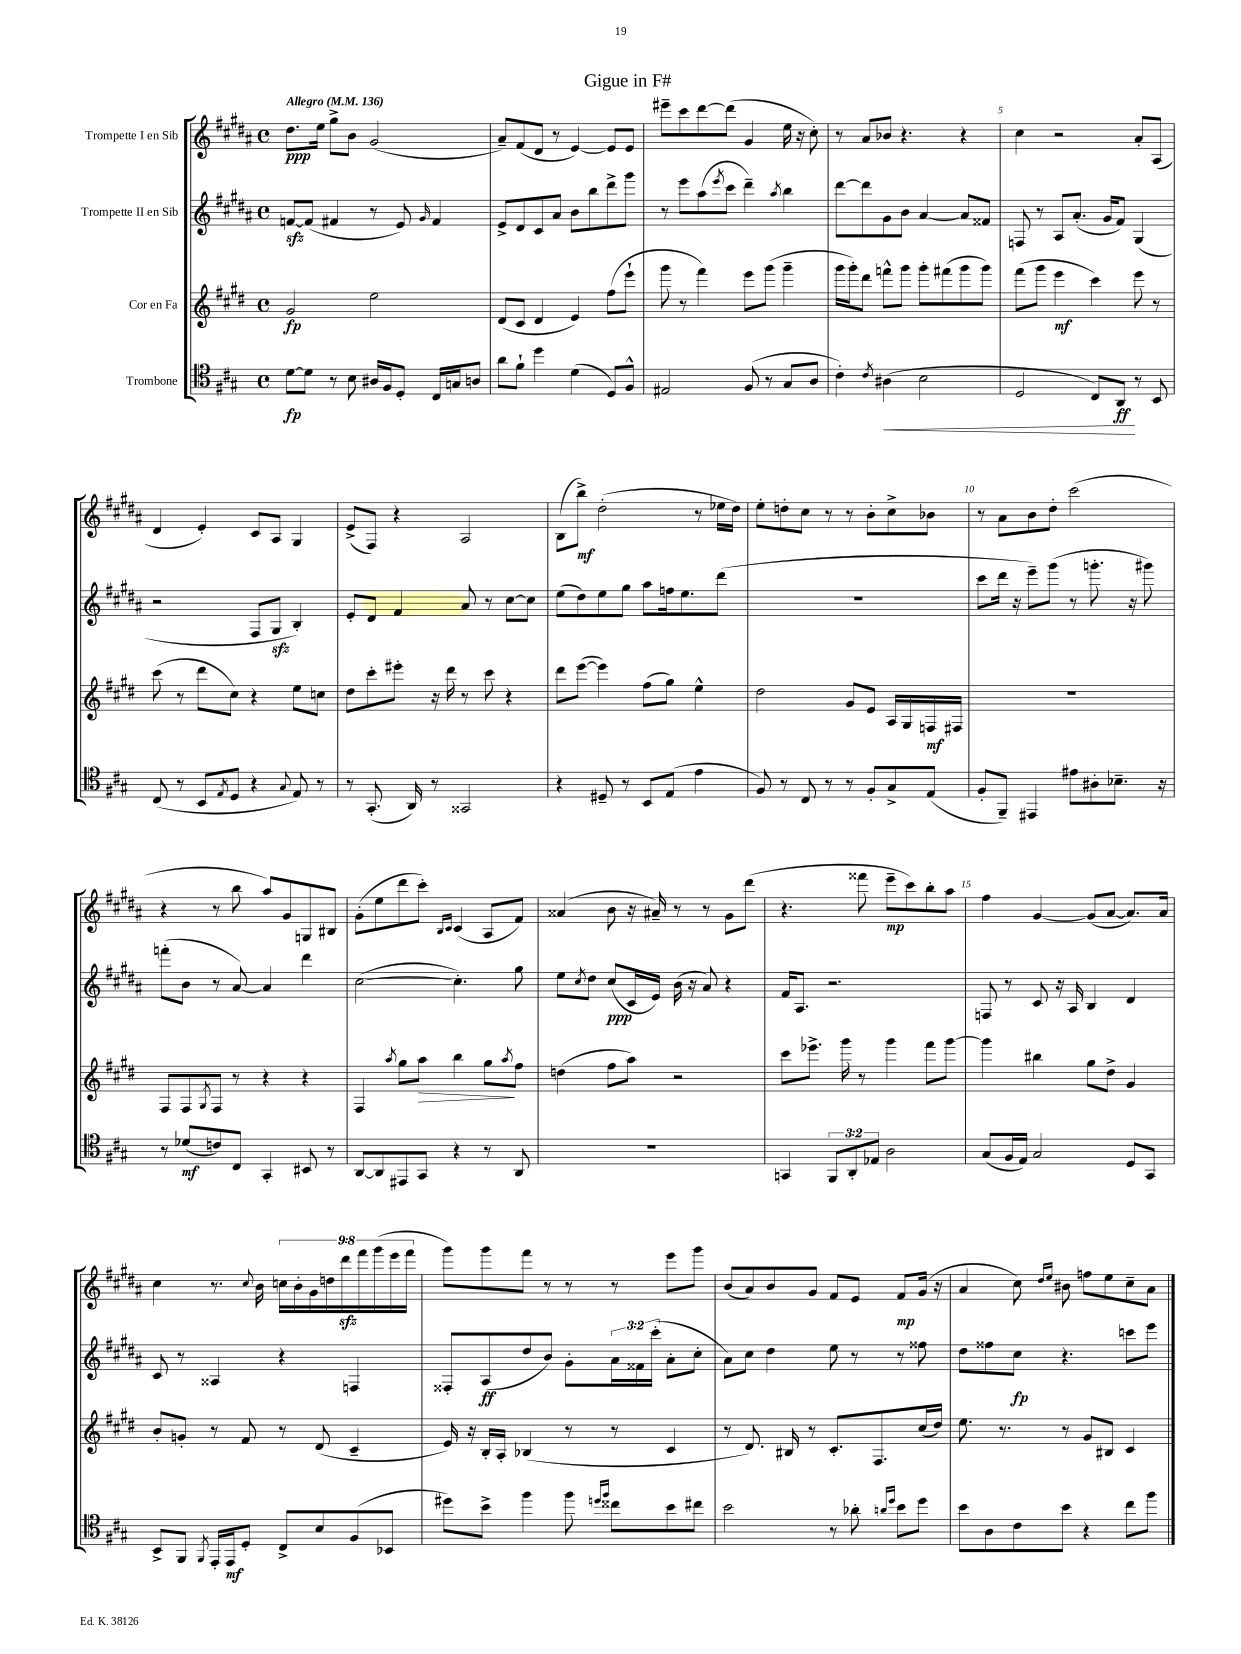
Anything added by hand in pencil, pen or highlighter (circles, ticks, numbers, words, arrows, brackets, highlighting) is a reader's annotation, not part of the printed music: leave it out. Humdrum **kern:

**kern	**kern	**kern	**kern
*staff4	*staff3	*staff2	*staff1
*clefC4	*clefG2	*clefG2	*clefG2
*k[f#c#g#]	*k[f#c#g#d#]	*k[f#c#g#d#a#]	*k[f#c#g#d#a#]
*M4/4	*M4/4	*M4/4	*M4/4
*met(c)	*met(c)	*met(c)	*met(c)
*MM136	*MM136	*MM136	*MM136
[8d	2g#	[8f	8.dd#
8d]	.	(8f]	.
.	.	.	16ee
8r	.	4f#	8gg#^
8B	.	.	8b
16A#	2ee	8r	(2g#
16F#	.	.	.
8D'	.	8e)	.
.	.	16qqg#	.
16C#	.	4f#	.
16G	.	.	.
8A	.	.	.
=	=	=	=
8a	(8d#	8e^	8a#~)
8f#`	8c#	8d#	(8f#
4dd	4d#	8c#	8d#
.	.	8a#	8r
(4d	4e)	8b	[4e)
.	.	8bb	.
8D)	(8ff#	8ddd#^	8e]
8F#^^	8eee`	8ggg#	8e
=	=	=	=
2E#	8ggg#	8r	8eee#~
.	8r	8eee	8ccc#
.	4fff#)	(8aa#	[8ddd#
.	.	8qeee	.
.	.	8ccc#	(8ddd#]
(8F#	8eee	4ddd#~)	4g#
8r	(8ggg#	.	.
.	.	8qaa#	.
8G#	4ggg#~	4bb	16ee
.	.	.	16r
8A	.	.	8cc#')
=	=	=	=
4c#')	16ggg#	[8ddd#	8r
.	16ggg#')	.	.
.	8ddd#	8ddd#]	8a#
8qc#	.	.	.
(4A#	8fff^^	8g#	8b-
.	8ggg#	8b	4.r
2B	8ggg#'	[4a#	.
.	(8fff#	.	.
.	8ggg#	8a#]	4r
.	8ggg#)	8f##	.
=	=	=	=
2D	(8fff#	8F	4cc#
.	8ggg#	8r	.
.	4eee	8A#	2r
.	.	(8.a#'	.
8C#)	4ccc#)	.	.
.	.	16g#	.
8AA	.	8f#)	.
8r	8eee	(4G#	8a#'
8BB	8r	.	(8A#
=	=	=	=
(8C#	(8ccc#	2r	4d#
8r	8r	.	.
8BB	8ddd#	.	4e')
8qE	.	.	.
8D	8cc#)	.	.
4r	4r	8F#	8c#
.	.	8G#	8A#
8qqG#	.	.	.
8E)	8ee	4B')	4G#
8r	8cc	.	.
=	=	=	=
8r	8dd#	8e'	(8e^
(8.GG#'	8ccc#'	8d#	8F#)
.	8eee#'	4f#	4r
16AA)	.	.	.
8r	16r	.	.
.	16ddd#	.	.
2GG##	8r	8a#	2A#
.	8ccc#	8r	.
.	4r	[8cc#	.
.	.	8cc#]	.
=	=	=	=
4r	8ddd#	(8ee	(8B
.	([8eee	8dd#)	8bb^)
8D#~	4eee])	8ee	(2dd#'
8r	.	8gg#	.
8BB	(8ff#	8aa#	.
(8E	8gg#)	16ff	.
.	.	8.ee	.
4e	4ee^^	.	8r
.	.	(8ddd#	16ee-
.	.	.	16dd#)
=	=	=	=
8F#)	2dd#	1r	8ee'
8r	.	.	8dd'
8C#	.	.	8cc#
8r	.	.	8r
8r	8g#	.	8r
8F#'	8e	.	8b'
8G#^	16A	.	8cc#^
.	16G#	.	.
(8E	16F	.	8b-
.	16F#	.	.
=	=	=	=
8F#'	1r	8ccc#	8r
8FF#~)	.	16ddd#	8a#
.	.	16r	.
4EE#	.	8eee~)	8b
.	.	(8ggg#	8dd#'
8e#	.	8r	(2ccc#
8A#'	.	8.ggg'	.
8.B-~	.	.	.
.	.	16r	.
.	.	8ggg#)	.
16r	.	.	.
=	=	=	=
8r	8F#	(8fff'	4r
(8d-	8F#	8b	.
.	8qG#	.	.
8c)	8F#	8r	8r
8C#	8r	[8a#)	8bb
4GG#'	4r	4a#]	8aa#)
.	.	.	8g#
8BB#	4r	4ddd#	8G
8r	.	.	8B#
=	=	=	=
[8AA	4F#	([2cc#	(8g#'
8AA]	.	.	8ee
.	8qaa	.	.
8EE#	8gg#	.	8ddd#
8GG#	8aa	.	8ccc#')
.	.	.	16qqB
.	.	.	16qqc#
4r	4bb	4.cc#'])	(4c#
8r	8gg#	.	8A#
.	8qaa	.	.
8AA	8ff#	8gg#	8f#)
=	=	=	=
1r	(4dd	8ee	(4a##
.	.	8qcc#	.
.	.	8dd#	.
.	8ff#	(8cc#	8b
.	8aa)	16c#	16r
.	.	16e)	16a#~)
.	2r	(16b	8r
.	.	16r	.
.	.	8a#)	8r
.	.	4r	8g#
.	.	.	(8ddd#
=	=	=	=
4GG	8ccc#	16f#	4.r
.	.	8.A#	.
.	8.eee-^	.	.
12FF#	.	2.r	.
.	16ggg#	.	.
12AA'	.	.	.
.	8r	.	8fff##
12E-	.	.	.
2A	4ggg#	.	8eee~
.	.	.	8ccc#)
.	8fff#	.	8bb'
.	[8ggg#	.	8aa#
=	=	=	=
(8G#	4ggg#]	8F	4ff#
16F#	.	8r	.
16E)	.	.	.
2G#	4bb#	8c#	[4g#
.	.	16r	.
.	.	16A#	.
.	8gg#	4B	(8g#]
.	8dd#^	.	[8a#
8D	4g#	4d#	8.a#])
8GG#	.	.	.
.	.	.	16a#
=	=	=	=
8BB^	8b'	8c#	4cc#
8FF#	8g'	8r	.
8qFF#	.	.	.
16EE'	8r	4A##	8.r
16EE	.	.	.
8D'	8f#	.	.
.	.	.	8qqcc#
.	.	.	16b
8C#^	8r	4r	18cc
.	.	.	18b'
.	.	.	18g#
8B	(8d#	.	.
.	.	.	18dd
.	.	.	18ddd#
(8F#	4c#~	4F	.
.	.	.	18fff#
.	.	.	(18ggg#
8BB-	.	.	.
.	.	.	18eee
.	.	.	18fff#
=	=	=	=
8dd#)	16e)	8F##'	8ggg#)
.	16r	.	.
8b^	16B'	(8A#	8ggg#
.	16A'	.	.
4ff#	(4B-	8dd#	8fff#
.	.	8b)	8r
8ff#	8r	8g#'	8r
16qqdd	.	.	.
16qqff#	.	.	.
8cc##	8r	24a#	8r
.	.	24f##	.
.	.	(24ccc#'	.
8b	4c#	8a#'	8eee
8cc#	.	8cc#'	8ggg#
=	=	=	=
2b	8r	8a#)	(8b
.	8.d#)	8cc#	8a#)
.	.	4dd#	8b
.	16B#	.	.
.	8r	.	8g#
8r	8.c#'	8ee	8f#
8a-'	.	8r	8e
.	8.F#	.	.
16qqa	.	.	.
16qqdd	.	.	.
8b	.	8r	8f#
8dd	(16cc#	8ff##	(16g#
.	16dd#)	.	16r
=	=	=	=
8b	8.ee	8dd#	4a#
8A	.	8ff##	.
.	8.r	.	.
8c#	.	8cc#	8cc#)
.	.	.	16qqdd#
.	.	.	16qqee
8b	8r	4.r	8b#
4r	8g#	.	8ff
.	8B#	.	8ee
8cc#	4c#	8ccc	8cc#~
8ff#	.	8eee	8a#
==	==	==	==
*-	*-	*-	*-
